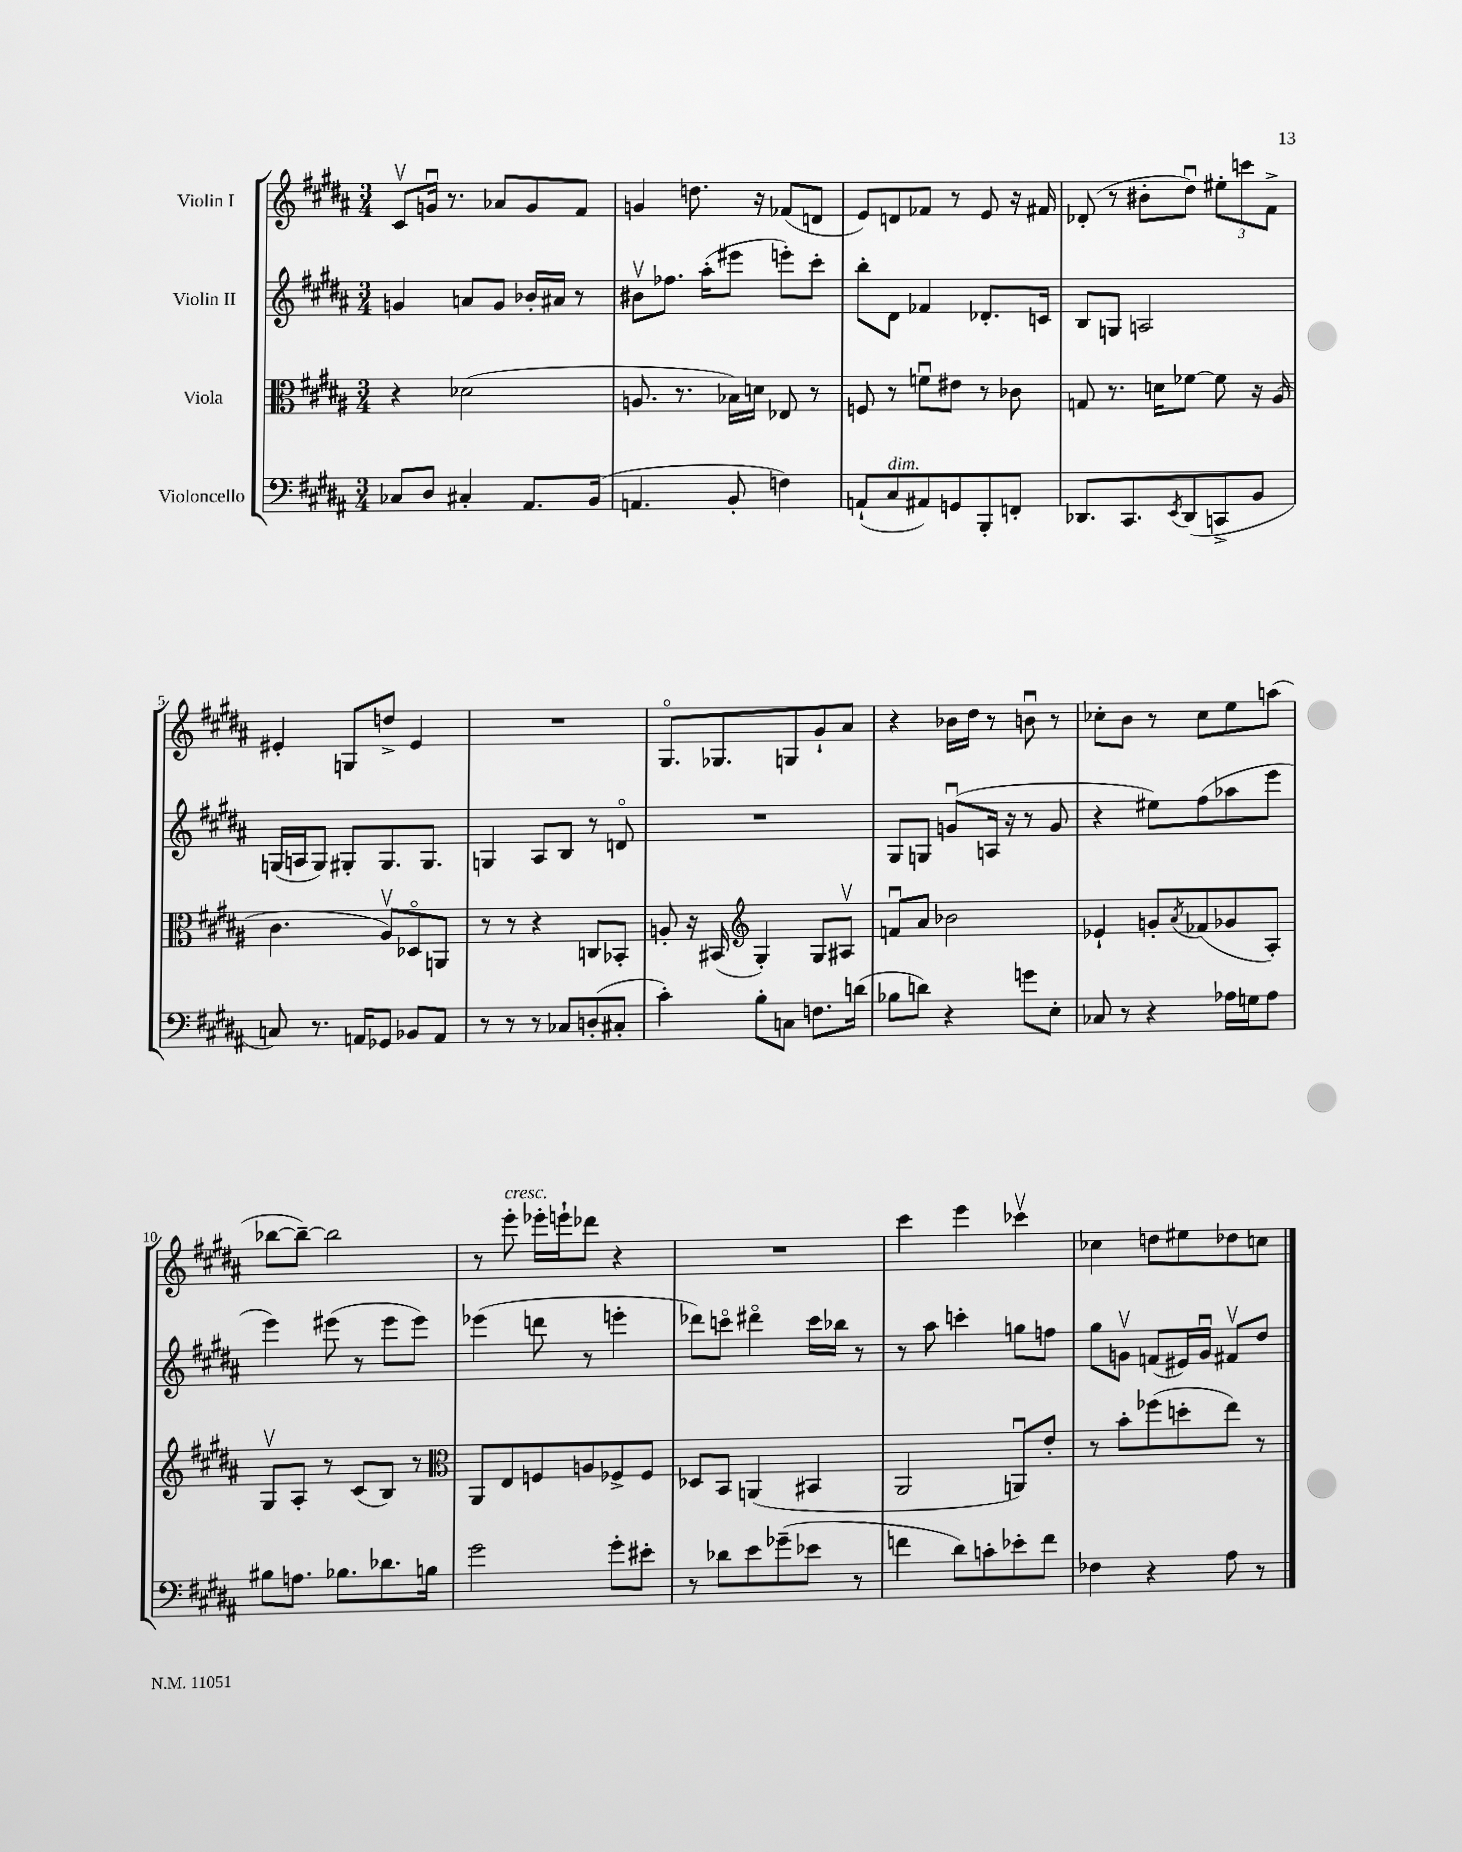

**kern	**kern	**kern	**kern
*part4	*part3	*part2	*part1
*staff4	*staff3	*staff2	*staff1
*I"Violoncello	*I"Viola	*I"Violin II	*I"Violin I
*clefF4	*clefC3	*clefG2	*clefG2
*k[f#c#g#d#a#]	*k[f#c#g#d#a#]	*k[f#c#g#d#a#]	*k[f#c#g#d#a#]
*M3/4	*M3/4	*M3/4	*M3/4
=1	=1	=1	=1
8C-X/L	4r	4gn/	8c#v/L
8D#/J	.	.	16gnu/Jk
.	.	.	8.r
4C#X'/	(2d-X\	8an/L	.
.	.	8g/J	8a-X/L
8.AA#/L	.	16b-X'/LL	8g/
.	.	16a#X/JJ	.
.	.	8r	8f#/J
(16BB/Jk	.	.	.
=2	=2	=2	=2
4.AAn/	8.An/	8b#Xv\L	4gn/
.	.	8.ff-X\J	.
.	8.r	.	.
.	.	.	8.ddn\
.	.	(16aa#'\KL	.
8BB'/	16B-X\LL)	8eee#X\J	.
.	16dn\JJ	.	16r
4Fn\)	8E-X/	8eeen'\L)	(8f-X/L
.	8r	8ccc#'\J	8dn/J
=3	=3	=3	=3
(8AAn`/L	8Fn/	8bb'\L	8e/L)
!LO:TX:a:i:t=dim.	!	!	!
8C#/	8r	8d#\J	8dn/
8AA#X/)	8fnu\L	4f-X/	8f-X/J
8GGn/	8e#X\J	.	8r
8BBB'/	8r	8.d-X'/L	8e/
8FFn'/J	8c-X\	.	16r
.	.	16cn/Jk	16f#X/
=4	=4	=4	=4
8.DD-X/L	8Gn/	8B/L	(8d-X'/
.	8.r	8Gn/J	8r
8.CC#/	.	.	.
.	.	2An/	8b#X'\L
.	16dn\KL	.	.
8qEE/	.	.	.
(8DD-/	[8f-X\J	.	8dd#u\J)
8CCn^/	8f-\]	.	12ee#X'\L
.	.	.	12cccn\
8BB/J	16r	.	.
.	.	.	12f#^\J
.	(16A#/	.	.
!!LO:LB:g=z
=5	=5	=5	=5
8Cn/)	4.c#\	(16Gn/LL	4e#X'/
.	.	16An/J	.
8.r	.	8G/J)	.
.	.	8G#X'/L	8Gn/L
16AAn/KL	.	.	.
8GG-X/J	8A#v/L)	8.G#/	8ddn^/J
8BB-X/L	8D-X/	.	4e#/
.	.	8.G#/J	.
8AA/J	8AAn/J	.	.
=6	=6	=6	=6
8r	8r	4Gn/	2.r
8r	8r	.	.
8r	4r	8A#/L	.
8C-X/L	.	8B/J	.
(8Dn'/	8Cn/L	8r	.
8C#X'/J	8BB-X'/J	8dn/	.
=7	=7	=7	=7
4c#'\)	8An'/	2.r	8.G#/L
.	16r	.	.
.	(16BB#X/	.	8.G-X/
*	*clefG2	*	*
8B'\L	4G#'/)	.	.
8Cn\J	.	.	8Gn/
8.Fn\L	8G#/L	.	8g#`/
.	8A#Xv/J	.	8a#/J
(16dn\Jk	.	.	.
=8	=8	=8	=8
8B-X\L	8fnu/L	8G#/L	4r
8dn\J)	8a#/J	8Gn/J	.
4r	2b-X\	(8gnu/L	16b-X\LL
.	.	.	16dd#\JJ
.	.	16An/Jk	8r
.	.	16r	.
8gn\L	.	8r	8bnu\
8E'\J	.	8g/	8r
=9	=9	=9	=9
8C-X/	4e-X`/	4r	8cc-X'\L
8r	.	.	8b\J
4r	8gn'/L	8ee#X\L)	8r
.	8qa#/	.	.
.	(8f-X/	(8ff#\	8cc-\L
16A-X\LL	8g-X/	8aa-X\	8ee\
16Gn\J	.	.	.
8A-\J	8A#'/J)	8eee\J	(8aan\J
!!LO:LB:g=z
=10	=10	=10	=10
8B#X\L	8G#v/L	4eee\)	[8bb-X\L
8.An\J	8A#'/J	.	8bb-~\J_)
.	8r	(8eee#X\	2bb-\]
8.B-X\L	.	.	.
.	(8c#/L	8r	.
8.d-X\	8B/J)	8eee#\L	.
.	8r	8eee#\J)	.
16Bn\Jk	.	.	.
=11	=11	=11	=11
*	*clefC3	*	*
2g#\	8AA#/L	(4eee-X\	8r
!	!	!	!LO:TX:a:i:t=cresc.
.	8E/	.	8eee'\
.	8Fn/	8dddn\	16eee-X'\LL
.	.	.	16eeen`\J
.	8An/	8r	8ddd-X\J
8g#'\L	8F-X^/	4eeen'\	4r
8e#X'\J	8F-/J	.	.
=12	=12	=12	=12
8r	8D-X/L	8ddd-X\L)	2.r
8d-X\L	8BB/J	8cccn\J	.
8e\	(4AAn/	4ddd#X\	.
(8g-X~\	.	.	.
8e-X\J	4BB#X/	16ccc\LL	.
.	.	16bb-X\JJ	.
8r	.	8r	.
=13	=13	=13	=13
4fn\	2AA#/	8r	4ccc#\
.	.	8aa#\	.
8d#\L)	.	4cccn'\	4eee\
8cn'\	.	.	.
8e-X'\	8AAnu/L)	8ggn\L	4ccc-Xv\
8f\J	8e'/J	8ffn\J	.
=14	=14	=14	=14
4F-X\	8r	8gg#\L	4cc-X\
.	8b'\L	8gnv\J	.
4r	(8ff-X\	(8fn/L	8ddn\L
.	8ddn'\	16e#X/L)	8ee#X\
.	.	16gu/JJ	.
8A#\	8ee\J)	8f#Xv/L	8dd-X\
8r	8r	8dd#/J	8ccn\J
==	==	==	==
*-	*-	*-	*-
